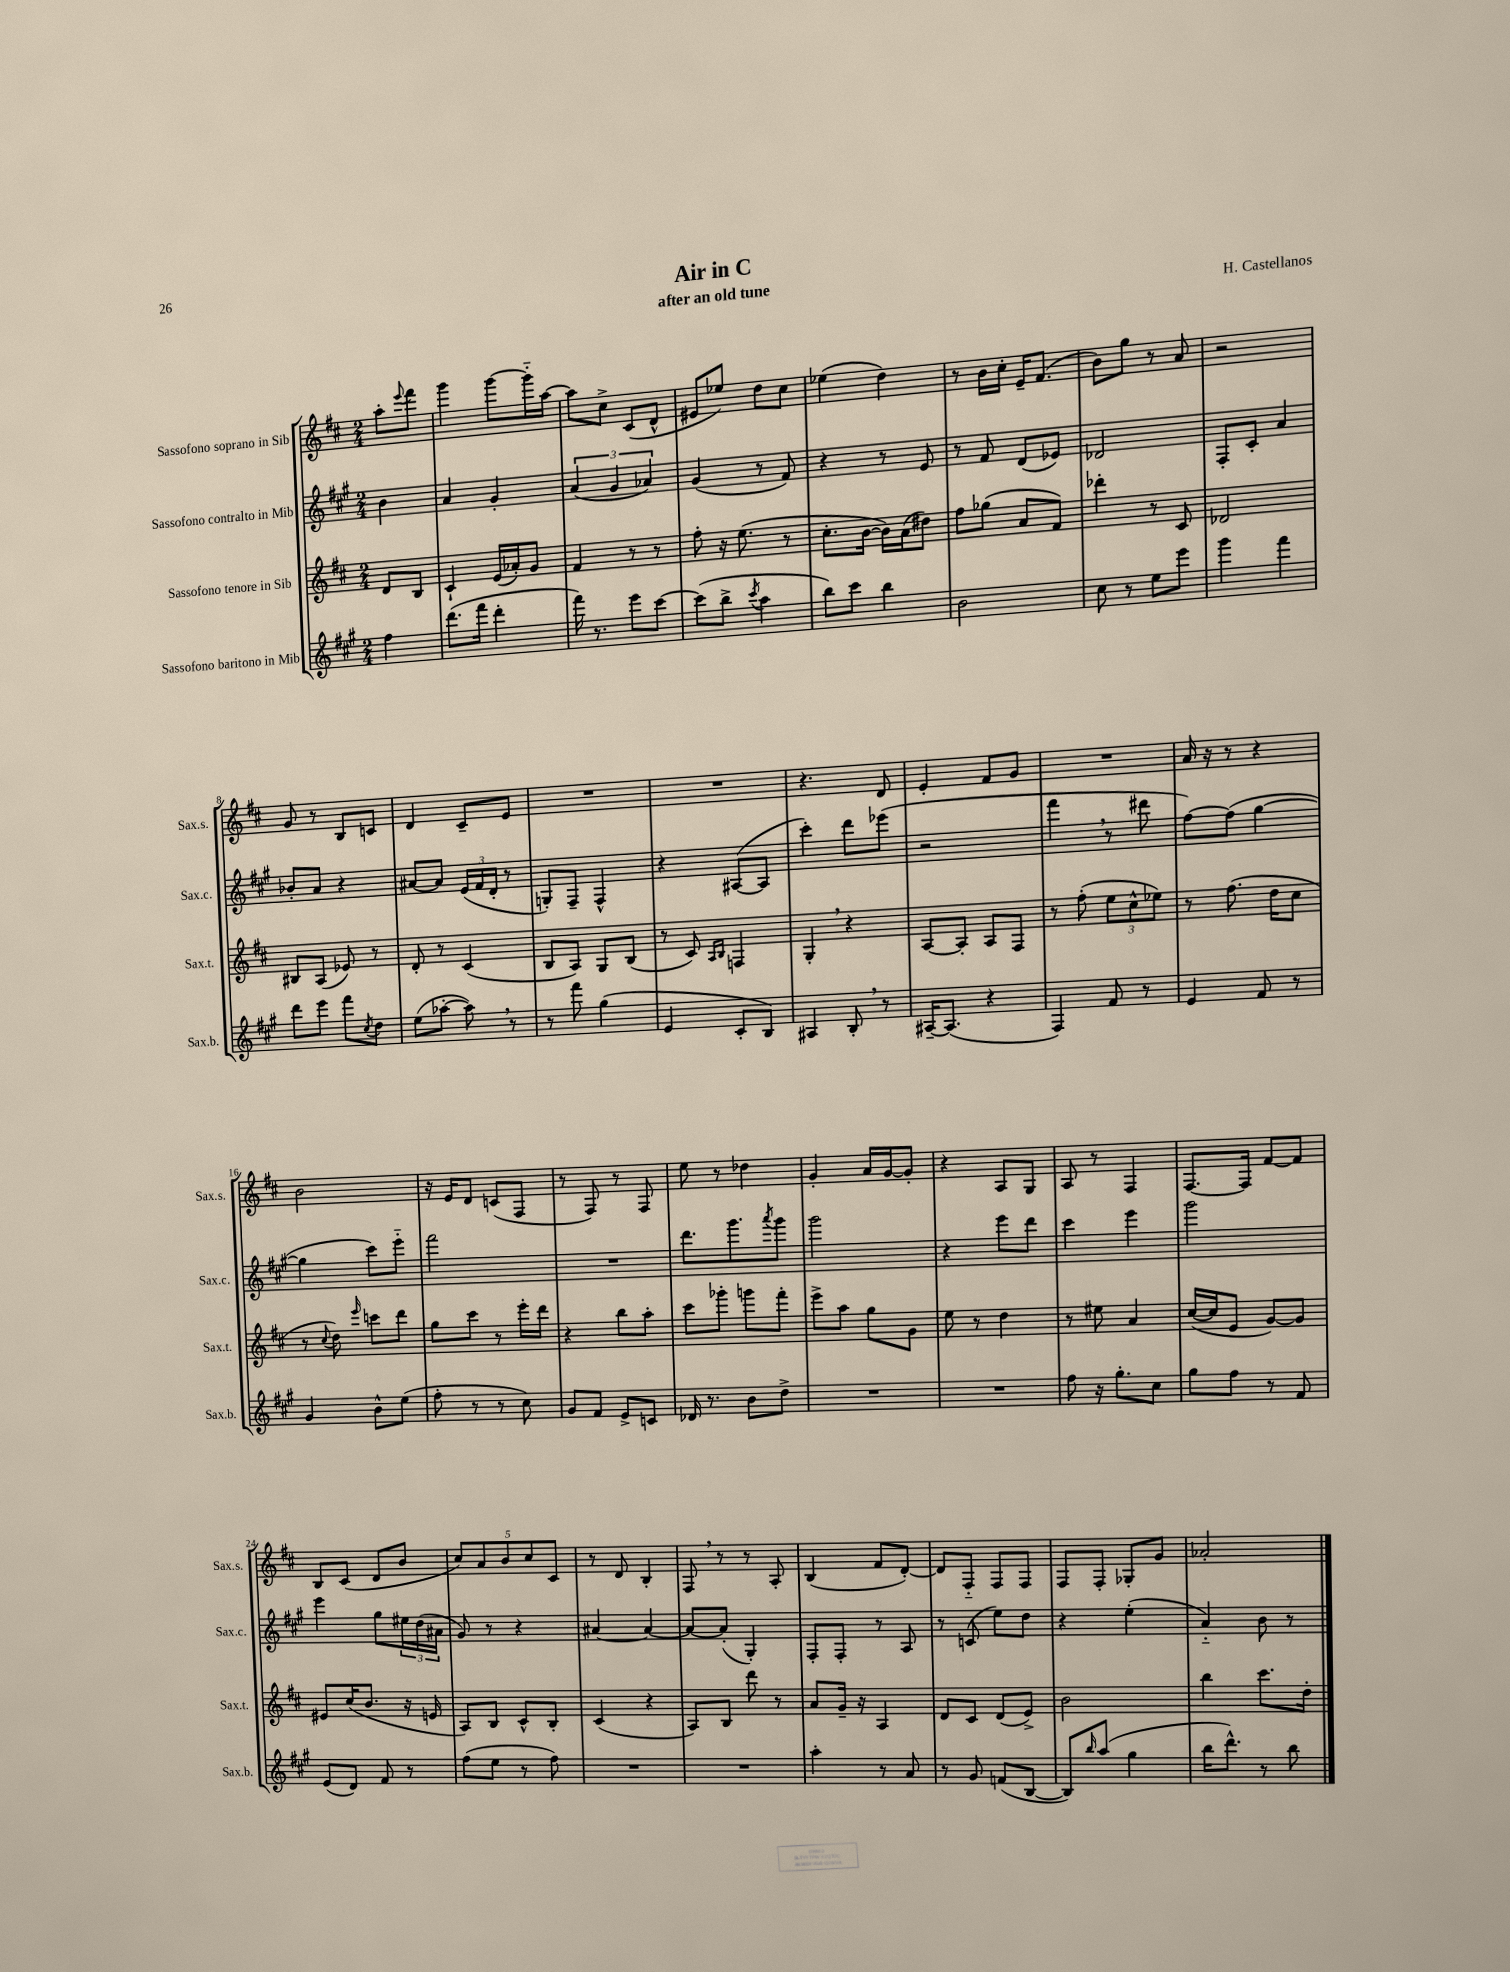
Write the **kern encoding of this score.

**kern	**kern	**kern	**kern
*staff4	*staff3	*staff2	*staff1
*clefG2	*clefG2	*clefG2	*clefG2
*k[f#c#g#]	*k[f#c#]	*k[f#c#g#]	*k[f#c#]
*M2/4	*M2/4	*M2/4	*M2/4
4ff#\	8d/L	4b\	8aa'\L
.	.	.	8qqeee/
.	8B/J	.	8fff#\J
=	=	=	=
(8.ddd\L	4c#`/	4a/	4ggg\
16fff#\Jk	.	.	.
4ddd'\	(16e/LL	4g#'/	[8ggg\L
.	16a-'/J)	.	.
.	8g/J	.	16ggg'~\]L
.	.	.	[16aa\JJ
=	=	=	=
16fff#\)	4f#/	(6a/	8aa\]L
8.r	.	.	.
.	.	.	8cc#^\J
.	.	6g#/	.
8eee\L	8r	.	(8c#/L
.	.	6a-/)	.
[8ccc#\J	8r	.	8d^^/J
=	=	=	=
(8ccc#\]L	8ff#'\	(4g#/	8e#/L
8bb^\J	16r	.	8ee-/J)
.	(8.ee\	.	.
8qccc#/	.	.	.
4aa\	.	8r	8dd\L
.	8r	8f#/)	8cc#\J
=	=	=	=
8bb\L)	8.cc#'\L	4r	(4ee-\
8ccc#\J	.	.	.
.	[16b\Jk	.	.
4bb\	16b\]LL)	8r	4dd\)
.	(16a\J	.	.
.	8dd#\J)	8e/	.
=	=	=	=
2b\	8ff#\L	8r	8r
.	(8gg-\J	8f#/	16b\LL
.	.	.	16cc#'\JJ
.	8a/L	(8d/L	16e~/LK
.	.	.	(8.f#/J
.	8f#/J)	8e-/J)	.
=	=	=	=
8cc#\	4ddd-'\	2d-/	8b\L)
8r	.	.	8gg\J
8ee\L	8r	.	8r
8eee\J	8c#/	.	8a/
=	=	=	=
4ggg#\	2d-/	8F#'/L	2r
.	.	8c#'/J	.
4fff#\	.	4a/	.
=	=	=	=
8ddd\L	8B#/L	8b-'/L	8g/
8eee\J	(8A/J	8a/J	8r
8fff#\L	8e-/)	4r	8B/L
8qcc#/	.	.	.
8dd\J	8r	.	8c/J
=	=	=	=
(8ee\L	8d'/	[8a#/L	4d/
[8aa-'\J	8r	8a#/]J	.
8aa-\])	(4c#/	(24e/LL	8c#~/L
.	.	24f#/	.
.	.	24d'/JJ	.
8r	.	8r	8e/J
=	=	=	=
8r	8B/L	8G'/L)	2r
8fff#\	8A/J)	8F#~/J	.
(4gg#\	8G/L	4F#^^/	.
.	(8B/J	.	.
=	=	=	=
4e/	8r	4r	2r
.	8c#/)	.	.
.	16qqA/LL	.	.
.	16qqB/JJ	.	.
8c#'/L	4F/	([8A#/L	.
8B/J)	.	8A#/]J	.
=	=	=	=
4A#/	4G'/	4ccc#'\)	4.r
8B'/	4r	8ddd\L	.
8r	.	(8eee-\J	8d/
=	=	=	=
[16A#~/LK	[8A/L	2r	4e'/
(8.A#/]J	.	.	.
.	8A'/]J	.	.
4r	8A/L	.	8f#/L
.	8F#/J	.	8g/J
=	=	=	=
4F#/)	8r	4fff#\	2r
.	(8ff#'\	.	.
8f#/	12ee\L	8r	.
.	12cc#^^\	.	.
8r	.	8ddd#\	.
.	12ee-\J)	.	.
=	=	=	=
4e/	8r	[8ff#\L)	16a/
.	.	.	16r
.	(8.ff#\	(8ff#\]J	8r
8f#/	.	[4gg#\	4r
.	16dd\LK	.	.
8r	8cc#\J	.	.
=	=	=	=
4g#/	8r	4gg#\]	2b\
.	8qqcc#/	.	.
.	8dd\)	.	.
.	16qqeee/	.	.
8b^^\L	8ccc\L	8ccc#\L)	.
(8ee\J	8ddd\J	8eee'~\J	.
=	=	=	=
8ff#'\	8gg\L	2fff#\	16r
.	.	.	16e/LK
8r	8ccc#\J	.	8d/J
8r	8r	.	(8c/L
8cc#\)	16eee'\LL	.	8F#/J
.	16ddd\JJ	.	.
=	=	=	=
8g#/L	4r	2r	8r
8f#/J	.	.	8F#/)
8e^/L	8bb\L	.	8r
8c/J	8aa'\J	.	8F#/
=	=	=	=
16d-/	8ccc#\L	8.ddd\L	8ee\
8.r	.	.	.
.	8ggg-'\J	.	8r
.	.	8.ggg#\	.
8b\L	8ggg\L	.	4dd-\
.	.	8qaaa/	.
8dd^\J	8fff#'\J	8ggg#\J	.
=	=	=	=
2r	8eee^\L	2ggg#\	4g'/
.	8aa\J	.	.
.	8gg\L	.	16a/LL
.	.	.	[16g/J
.	8g\J	.	8g'/]J
=	=	=	=
2r	8ee\	4r	4r
.	8r	.	.
.	4dd\	8eee\L	8A/L
.	.	8ddd\J	8G/J
=	=	=	=
8ff#\	8r	4ccc#\	8A/
16r	8ee#\	.	8r
8.gg#'\L	.	.	.
.	4a/	4eee\	4F#/
8cc#\J	.	.	.
=	=	=	=
8gg#\L	([16cc#/LL	2ggg#\	[8.F#/L
.	16cc#/]J	.	.
8ff#\J	8e/J	.	.
.	.	.	16F#/]Jk
8r	[8g/L)	.	[8f#/L
8f#/	8g/]J	.	8f#/]J
=	=	=	=
(8e/L	8e#/L	4eee\	8B/L
8d/J)	(16cc#/K	.	(8c#/J
.	8.b/J	.	.
8f#/	.	8gg#\L	8d/L
8r	16r	24ee#\L	8b/J
.	.	(24dd\	.
.	16e/	.	.
.	.	24a#\JJ	.
=	=	=	=
(8ff#\L	8A/L)	8g#/)	10cc#/L)
.	.	.	10a/
8ee\J	8B/J	8r	.
.	.	.	10b/
8r	8c#^^/L	4r	.
.	.	.	10cc#/
8ff#\)	8B'/J	.	.
.	.	.	10c#/J
=	=	=	=
2r	(4c#/	[4a#/	8r
.	.	.	8d/
.	4r	4a#/_	4B'/
=	=	=	=
2r	8A/L)	8a#/_L	8F#/
.	8B/J	(8a#'/]J	8r
.	8ddd\	4G#'/)	8r
.	8r	.	8A'/
=	=	=	=
4aa'\	8a/L	8F#'/L	(4B/
.	16g~/Jk	8F#'/J	.
.	16r	.	.
8r	4A/	8r	8f#/L
8a/	.	8A/	[8d'/J)
=	=	=	=
8r	8d/L	8r	8d/]L
8g#/	8c#/J	(8c/	8F#'~/J
(8f/L	(8d/L	8ee\L)	8F#/L
[8B/J	8e^/J)	8dd\J	8F#/J
=	=	=	=
8B/]L)	2b\	4r	8F#/L
16qqbb/	.	.	.
(8aa/J	.	.	8F#'/J
4gg#\	.	(4ee'\	8G-'/L
.	.	.	8g/J
=	=	=	=
16bb\LK	4bb\	4a'~/)	2a-'/
8.ddd^^\J)	.	.	.
8r	8.ccc#\L	8b\	.
8bb\	.	8r	.
.	16dd'\Jk	.	.
==	==	==	==
*-	*-	*-	*-
